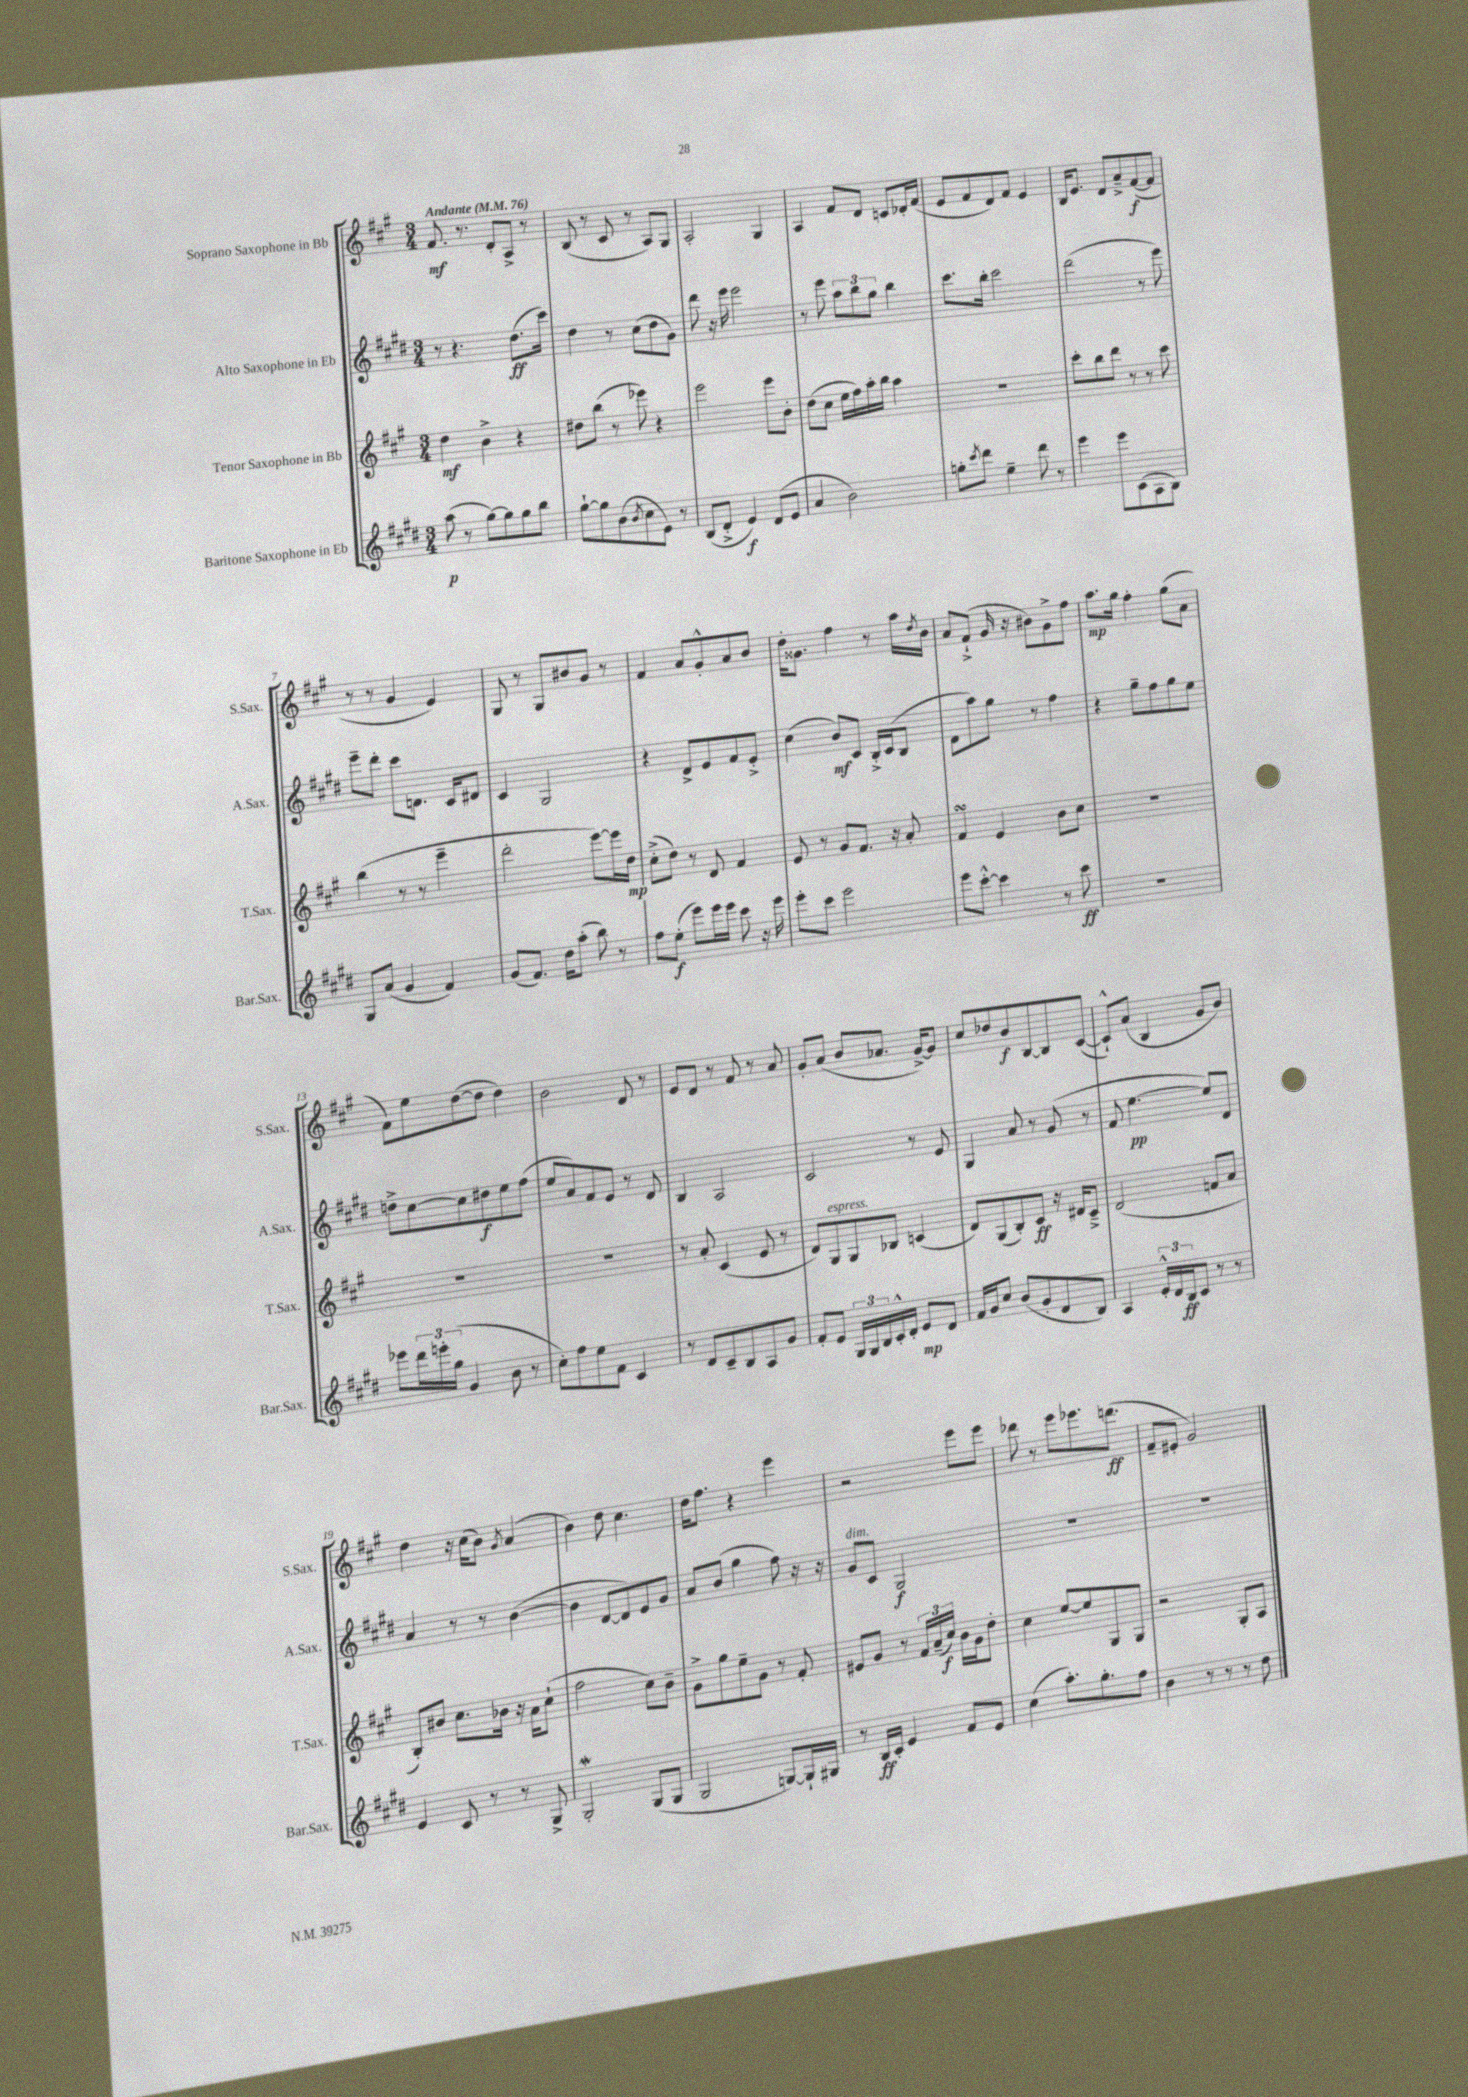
<<
\new StaffGroup <<
\new Staff = "s0" \with { instrumentName = "Soprano Saxophone in Bb" shortInstrumentName = "S.Sax." } {
    \clef treble \key a \major \numericTimeSignature \time 3/4 \tempo "Andante" 4 = 76
    fis'8.\mf r8. d'8-. a8-> r8 |
    b8( r8 cis'8 r8 a8) gis8 |
    a2-. gis4 |
    a4 fis'8 d'8 c'8 des'16-. fis'16( |
    e'8 fis'8 d'8) fis'8 e'4 |
    b16 e'8. d'8 a'8---> fis'8~\f( fis'8 |
    r8 r8 gis'4 e'4) |
    gis8 r8 gis8 bis'8 gis'8 r8 |
    fis'4 a'8 gis'8-.-^ a'8 b'8 |
    d''16-. gisis'8. fis''4 r8 a''16 \acciaccatura { d''8 } b'16 |
    a'8 fis'8-!->( gis'16 r16 bis'8) gis'8-> fis''8 |
    a''8.\mp gis''16 fis''4-. gis''8( a'8 |
    fis'8) e''8 d''8~( d''8 d''4) |
    b'2 d'8 r8 |
    e'8 d'8 r8 fis'8 r8 a'8 |
    gis'8-. a'8( b'8 aes'8. gis'16~->) gis'8 |
    cis''8 des''8 b'8\f b8~ b8 cis'8~( |
    cis'8-!-^) a'8( b4 gis'8 b'8) |
    d''4 r16 cis''16( b'8) \acciaccatura { gis'8 } a'4( |
    b'4) d''8 cis''4. |
    d''16 fis''8. r4 e'''4 |
    r2 e'''8 e'''8 |
    des'''8 r8 e'''8 ees'''8. d'''8.\ff( |
    fis'8-- eis'8-. gis'2) \bar "|." |
}
\new Staff = "s1" \with { instrumentName = "Alto Saxophone in Eb" shortInstrumentName = "A.Sax." } {
    \clef treble \key e \major \numericTimeSignature \time 3/4
    r8 r4. dis''8.\ff( cis'''16) |
    dis''4 r8 cis''8( dis''8 gis'8) |
    dis'''8 r16 e'''16 e'''2 |
    r8 e'''8 \tuplet 3/2 { a''8 b''8 gis''8 } b''4 |
    cis'''8. b''16-. cis'''2 |
    dis'''2( r8 e'''8) |
    e'''8-- dis'''8-. cis'''8 d'8. cis'16 dis'8 |
    cis'4 gis2 |
    r4 dis'8-> e'8 fis'8 e'8-.-> |
    cis''4( b'8\mf) cis'8 b16-.-> cis'16( b8 |
    dis'8 a''8) gis''8 r8 fis''4 |
    r4 gis''8-- fis''8 gis''8 e''8 |
    d''8-> cis''8~ cis''8 dis''8\f e''8 fis''8( |
    e''8 a'8) fis'8 e'8 r8 dis'8 |
    b4 a2 |
    cis'2 r8 e'8 |
    gis4 a'8 r8 gis'8( r8 |
    fis'8 e''4.~\pp e''8) dis'8 |
    a'4 r8 r8 b'4~( |
    b'4 dis'8~ dis'8) e'8 gis'8 |
    a'8 b'8( gis''4 fis''8) r16 r16 |
    gis'8^\markup { \italic "dim." } cis'8 gis2\f |
    R2. |
    R2. \bar "|." |
}
\new Staff = "s2" \with { instrumentName = "Tenor Saxophone in Bb" shortInstrumentName = "T.Sax." } {
    \clef treble \key a \major \numericTimeSignature \time 3/4
    d''4\mf b'4-> r4 |
    dis''8 b''8( r8 ees'''8) r4 |
    e'''2 e'''8 b'8-. |
    d''8( cis''8 e''16 fis''16) a''16-. b''16 a''4 |
    R2. |
    cis'''8-. b''8 d'''8 r8 r8 cis'''8 |
    b''4( r8 r8 e'''4-- |
    d'''2-. e'''8~) e'''16 d''16\mp |
    cis''8-.->( d''8) r8 d'8 fis'4 |
    e'8 r8 gis'8 fis'8. r16 a'8-. |
    fis'4\turn e'4 b'8 cis''8 |
    R2. |
    R2. |
    R2. |
    r8 a'8-. cis'4( e'8 r8 |
    d'8) gis8^\markup { \italic "espress." } gis8 bes8 c'4( |
    d'8) gis8( b8-.) cis'8\ff r16 dis'16 cis'8---> |
    d'2( f'8 a'8 |
    b8-.) bis'8 cis''8. bes'16 r16 a'16 cis''8-!( |
    fis''2 cis''8) b'8-- |
    gis'8-> gis''8 e''8-- gis'8 r8 fis'8-. |
    eis'8 gis'8 r8 \tuplet 3/2 { fis'16 a'16--( cis''16\f) } b'16 gis'16 d''8-. |
    cis''4 e''8~ e''8 gis8 gis8 |
    r2 gis8-. a8 \bar "|." |
}
\new Staff = "s3" \with { instrumentName = "Baritone Saxophone in Eb" shortInstrumentName = "Bar.Sax." } {
    \clef treble \key e \major \numericTimeSignature \time 3/4
    a''8\p( r8 gis''8~) gis''8 gis''8 b''8 |
    gis''8~-! gis''8 b'8( \acciaccatura { b'8 } cis''8 e'8) r8 |
    b8( dis'8-.-> e'4\f) dis'8( e'8 |
    a'4 b'2) |
    g''8-. \acciaccatura { cis'''8 } dis'''8 e''4-- dis'''8 r8 |
    e'''4 e'''8 cis'8( a8 b8) |
    gis8 a'8( gis'4 fis'4) |
    gis'8( fis'8.) dis''16 a''8-.( b''8) r8 |
    fis''8 e''8-.\f( e'''8) e'''16 e'''16 cis'''8 r16 e'''16 |
    e'''8-. cis'''8 e'''2 |
    e'''8 cis'''8~-.-^ cis'''4 r8 cis'''8\ff |
    R2. |
    ees'''8 \tuplet 3/2 { dis'''16 e'''16-. gis''16( } gis'4 b'8 r8 |
    cis''8-.) fis''8 e''8 fis'8 cis'4 |
    r8 dis'8 cis'8-- b8 a8 gis'8 |
    fis'8-. e'8 \tuplet 3/2 { gis16 gis16 b16 } cis'16-.-^ dis'16-. e'8\mp dis'8 |
    fis'16 gis'16 cis''8 b'8( gis'8-. dis'8 b8) |
    a4 \tuplet 3/2 { e'16-.-^ dis'16 b16\ff } cis'8 r8 r8 |
    e'4 cis'8 r8 r8 gis8-> |
    gis2-.\mordent gis8( gis8 |
    gis2 g8~) g16-! gis16 |
    r8 b16\ff cis'16-. e'4 fis'8 e'8 |
    cis''4( a''8.-.) gis''8.-. fis''8 |
    b'4 r8 r8 r8 dis''8 \bar "|." |
}
>>
>>
